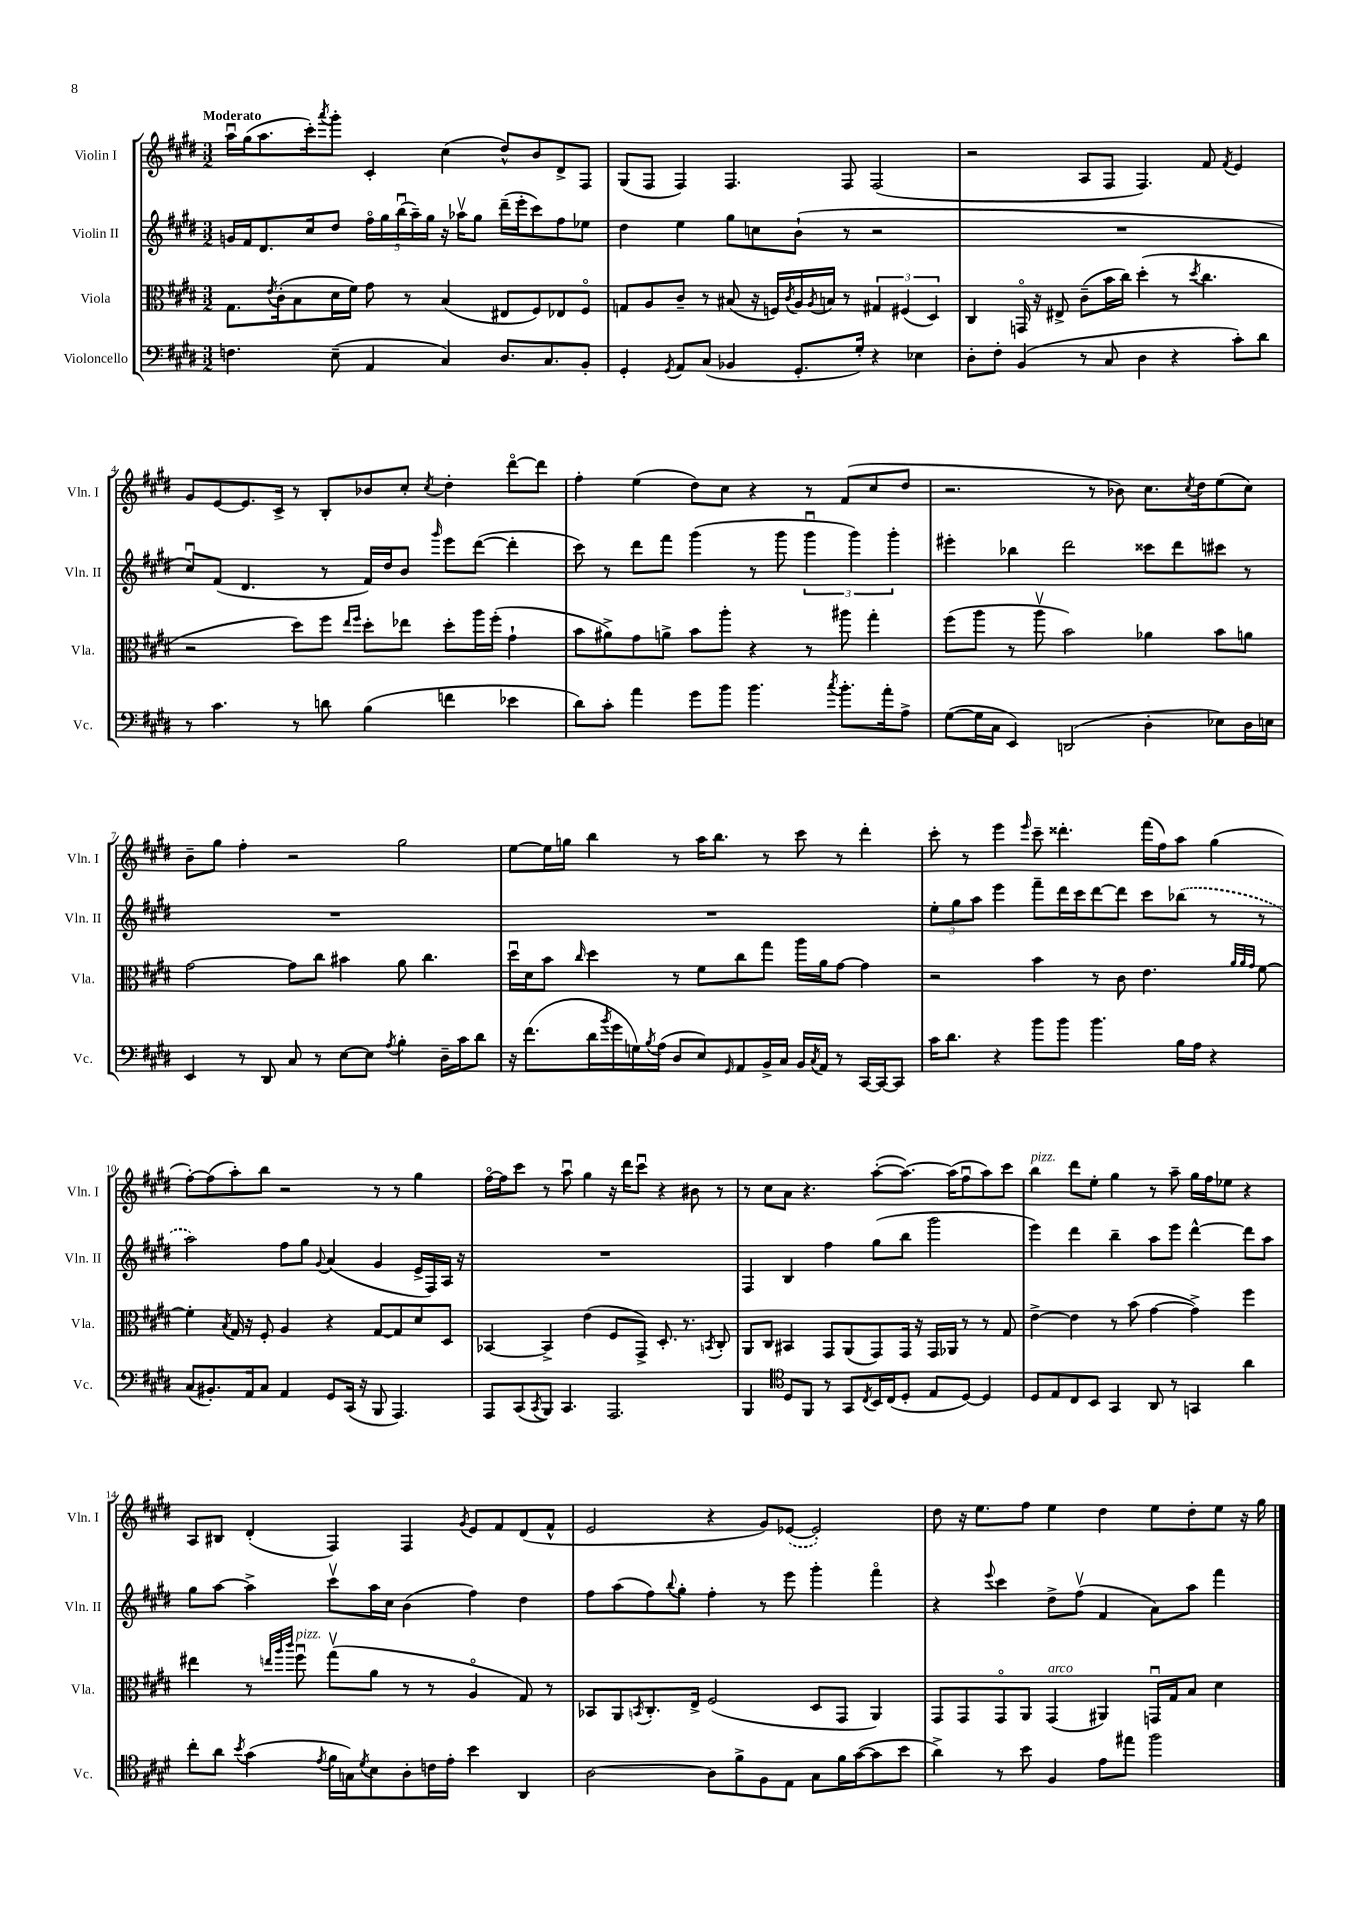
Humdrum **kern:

**kern	**kern	**kern	**kern
*staff4	*staff3	*staff2	*staff1
*clefF4	*clefC3	*clefG2	*clefG2
*k[f#c#g#d#]	*k[f#c#g#d#]	*k[f#c#g#d#]	*k[f#c#g#d#]
*M3/2	*M3/2	*M3/2	*M3/2
4.F	8.G#	16g	16aau
.	.	16f#	(16gg#
.	.	8.d#	8.aa
.	8qe	.	.
.	(16c#'	.	.
.	8B	.	.
.	.	16cc#	16ccc#')
.	.	.	8qaaa
(8E~	16d#	8dd#	8ggg#'
.	16f#)	.	.
4AA	8g#	20ff#o	4c#'
.	.	20gg#	.
.	.	(20bbu	.
.	8r	.	.
.	.	20aa~)	.
.	.	20gg#	.
4C#)	(4B	16r	(4cc#
.	.	16aa-v	.
.	.	8gg#	.
8.D#	8E#	(16ddd#~	8dd#^^)
.	.	16eee'	.
.	8F#)	8ccc#)	8b
8.C#	.	.	.
.	8E-	8ff#	8d#^
8BB'	8F#o	8ee-	8F#
=	=	=	=
4GG#'	8G	4dd#	(8G#
.	8A	.	8F#
8qGG#	.	.	.
8AA	8c#~	4ee	4F#)
(8C#	8r	.	.
4BB-	(8B#	8gg#	4.F#
.	16r	8cc	.
.	16F)	.	.
.	8qc#	.	.
8.GG#'	16A	(8b`	.
.	8qA	.	.
.	16B	.	.
.	8r	8r	8F#
16G#')	.	.	.
4r	6G#	2r	(2F#
.	(6F#	.	.
4E-	.	.	.
.	6D#)	.	.
=	=	=	=
8D#'	4C#	1.r	2r
8F#'	.	.	.
(4BB	16GGo	.	.
.	16r	.	.
.	8E#^	.	.
8r	(8c#~	.	8A
8C#	16b	.	8F#
.	16cc#)	.	.
4D#	(4dd#'	.	4.F#)
4r	8r	.	.
.	8qdd#	.	.
.	4.cc#	.	8f#
.	.	.	8qf#
8c#')	.	.	4e
8d#	.	.	.
=	=	=	=
8r	2r	8cc#u)	8g#
4.c#	.	(8f#	[8e
.	.	4.d#	8.e]
.	.	.	16c#^
8r	8dd#)	.	8r
8d	8ff#	8r	8B'
.	16qqee	.	.
.	16qqff#	.	.
(4B	8dd#'	16f#)	8b-
.	.	16dd#	.
.	8ee-	8b	8cc#'
.	.	16qqggg#	8qcc#
4f	8dd#'	8eee	4dd#'
.	16aa	([8ddd#	.
.	(16ff#'	.	.
4e-	4g#`	4ddd#']	[8ddd#o
.	.	.	8ddd#]
=	=	=	=
8d#)	8b	8ccc#)	4ff#'
8c#'	8a#^)	8r	.
4a	8g#	8ddd#	(4ee
.	8a^	8fff#	.
8g#	8b	(4ggg#	8dd#)
8b	8aa'	.	8cc#
4.b	4r	8r	4r
.	.	8ggg#	.
.	8r	6ggg#u	8r
8qcc#	.	.	.
8.b'	8aa#	.	(8f#
.	.	6ggg#)	.
.	4gg#'	.	8cc#
16a'	.	.	.
.	.	6ggg#'	.
8A^	.	.	8dd#
=	=	=	=
([8G#	(8ff#	4eee#'	2.r
16G#]	8aa	.	.
16C#	.	.	.
4EE)	8r	4bb-	.
.	8aav	.	.
(2DD	2b)	2ddd#	.
.	.	.	8r
.	.	.	8b-)
4D#'	4a-	8ccc##	8.cc#
.	.	8ddd#	.
.	.	.	8qcc#
.	.	.	16dd#
8E-)	8b	8ccc#	(8ee
16D#	8a	8r	8cc#)
16E	.	.	.
=	=	=	=
4EE	[2g#	1.r	8b~
.	.	.	8gg#
8r	.	.	4ff#'
8DD#	.	.	.
8C#	8g#]	.	2r
8r	8cc#	.	.
[8E	4b#	.	.
8E]	.	.	.
8qA	.	.	.
4B'	8a	.	2gg#
.	4.cc#	.	.
16D#~	.	.	.
16c#	.	.	.
8d#	.	.	.
=	=	=	=
16r	16dd#u	1.r	[8ee
(8.f#	16d#	.	.
.	8b	.	16ee]
.	.	.	16gg
.	16qqcc#	.	.
16d#	4dd#	.	4bb
8qb	.	.	.
16g#	.	.	.
16G)	.	.	.
8qB	.	.	.
(16A	.	.	.
8D#	8r	.	8r
8E)	8f#	.	16aa
.	.	.	8.bb
16qqGG#	.	.	.
8AA	8cc#	.	.
16BB^	8gg#	.	8r
16C#	.	.	.
16BB	16aa	.	8ccc#
8qC#	.	.	.
16AA	16a	.	.
8r	[8g#	.	8r
[16CC#	4g#]	.	4ddd#'
16CC#_	.	.	.
8CC#]	.	.	.
=	=	=	=
16c#	2r	12ee'	8ccc#'
8.d#	.	.	.
.	.	12gg#	.
.	.	.	8r
.	.	12aa	.
4r	.	4eee	4eee
.	.	.	16qqeee
8b	4b	8fff#~	8ccc#~
8b	.	16ddd#	4.ddd##'
.	.	16ccc#	.
4.b	8r	[8ddd#	.
.	8c#	8ddd#]	.
.	4.e	8ccc#	(16fff#
.	.	.	16ff#)
16B	.	(8bb-	8aa
16A	.	.	.
4r	.	8r	(4gg#
.	32qqa	.	.
.	32qqa	.	.
.	32qqg#	.	.
.	[8f#	8r	.
=	=	=	=
(8C#	4f#']	2aa)	[8ff#')
8.BB#')	.	.	(8ff#]
.	8qB	.	.
.	16G#	.	8aa')
16AA	16r	.	.
8C#	8F#'	.	8bb
4AA	4A	8ff#	2r
.	.	8gg#	.
.	.	8qqg#	.
8GG#	4r	(4a	.
(16CC#	.	.	.
16r	.	.	.
8BBB	[8G#	4g#	8r
4.AAA)	8G#]	.	8r
.	8d#	16e^	4gg#
.	.	16F#)	.
.	8D#	16A	.
.	.	16r	.
=	=	=	=
8AAA	[4BB-	1.r	[16ff#o
.	.	.	16ff#]
(8CC#	.	.	8ccc#
8qCC#	.	.	.
8BBB)	4BB-^]	.	8r
4.CC#	.	.	8aau
.	(4e	.	4gg#
2.AAA	8F#	.	16r
.	.	.	16ddd#
.	8GG#^)	.	8ccc#u
.	8.D#'	.	4r
.	8.r	.	.
.	.	.	8b#
.	8qBB	.	.
.	8C#'	.	8r
=	=	=	=
4BBB	8AA	4F#	8r
.	8C#	.	8cc#
*clefC4	*	*	*
8D#	4BB#	4B	8a
8FF#	.	.	4.r
8r	8GG#	4ff#	.
8GG#	(8AA	.	.
8qC#	.	.	.
16BB	8GG#)	(8gg#	([8aa'
(16C#	.	.	.
8D#'	16GG#	8bb	8.aa_)
.	16r	.	.
8E	16GG#	2ggg#	.
.	16AA-	.	(16aa]
[8D#)	8r	.	8ff#u
4D#]	8r	.	8aa)
.	8G#	.	8ccc#
=	=	=	=
8D#	[4e^	4eee)	4bb
8E	.	.	.
8C#	4e]	4ddd#	8ddd#
8BB	.	.	8ee'
4GG#	8r	4bb~	4gg#
.	(8b	.	.
8AA	[4g#	8aa	8r
8r	.	8eee	8aa~
4GG	4g#^])	[4ddd#^^	16gg#
.	.	.	16ff#
.	.	.	8ee-
4a	4ff#	8ddd#]	4r
.	.	8aa	.
=	=	=	=
8cc#'	4ee#	8gg#	8A
8a	.	[8aa	8B#
8qb	.	.	.
(4g#	8r	4aa^]	(4d#'
.	32qqee	.	.
.	32qqaa	.	.
.	32qqccc#	.	.
.	8ff#u	.	.
8qe	.	.	.
16f#	(8gg#v	8ccc#v	4F#)
16G)	.	.	.
8qd#	.	.	.
8B	8a	16aa	.
.	.	16cc#	.
8A'	8r	(4b	4F#
16c	8r	.	.
16e'	.	.	.
.	.	.	8qg#
4b	4Ao	4ff#)	8e
.	.	.	8f#
4AA	8G#)	4dd#	(8d#
.	8r	.	8f#^^
=	=	=	=
[2A	8BB-	8ff#	2e
.	8AA	(8aa	.
.	8qBB	.	.
.	8.C#'	8ff#)	.
.	.	8qqbb	.
.	.	8gg#'	.
.	16E^	.	.
8A]	(2F#	4ff#'	4r
8f#^	.	.	.
8F#	.	8r	8g#)
8E	.	8eee	([8e-
8G#	8D#	4ggg#'	2e-'])
16f#	8GG#	.	.
([16g#	.	.	.
8g#]	4AA)	4fff#o	.
8b	.	.	.
=	=	=	=
4a^)	8GG#	4r	8dd#
.	8GG#	.	16r
.	.	.	8.ee
.	.	8qqeee	.
8r	8GG#o	4ccc#	.
8b	8AA	.	8ff#
4F#	(4GG#	8dd#^	4ee
.	.	(8ff#v	.
8e	4AA#)	4f#	4dd#
8ee#	.	.	.
2ff#	16GGu	8a)	8ee
.	16G#	.	.
.	8B	8aa	8dd#'
.	4d#	4fff#	8ee
.	.	.	16r
.	.	.	16gg#
==	==	==	==
*-	*-	*-	*-
